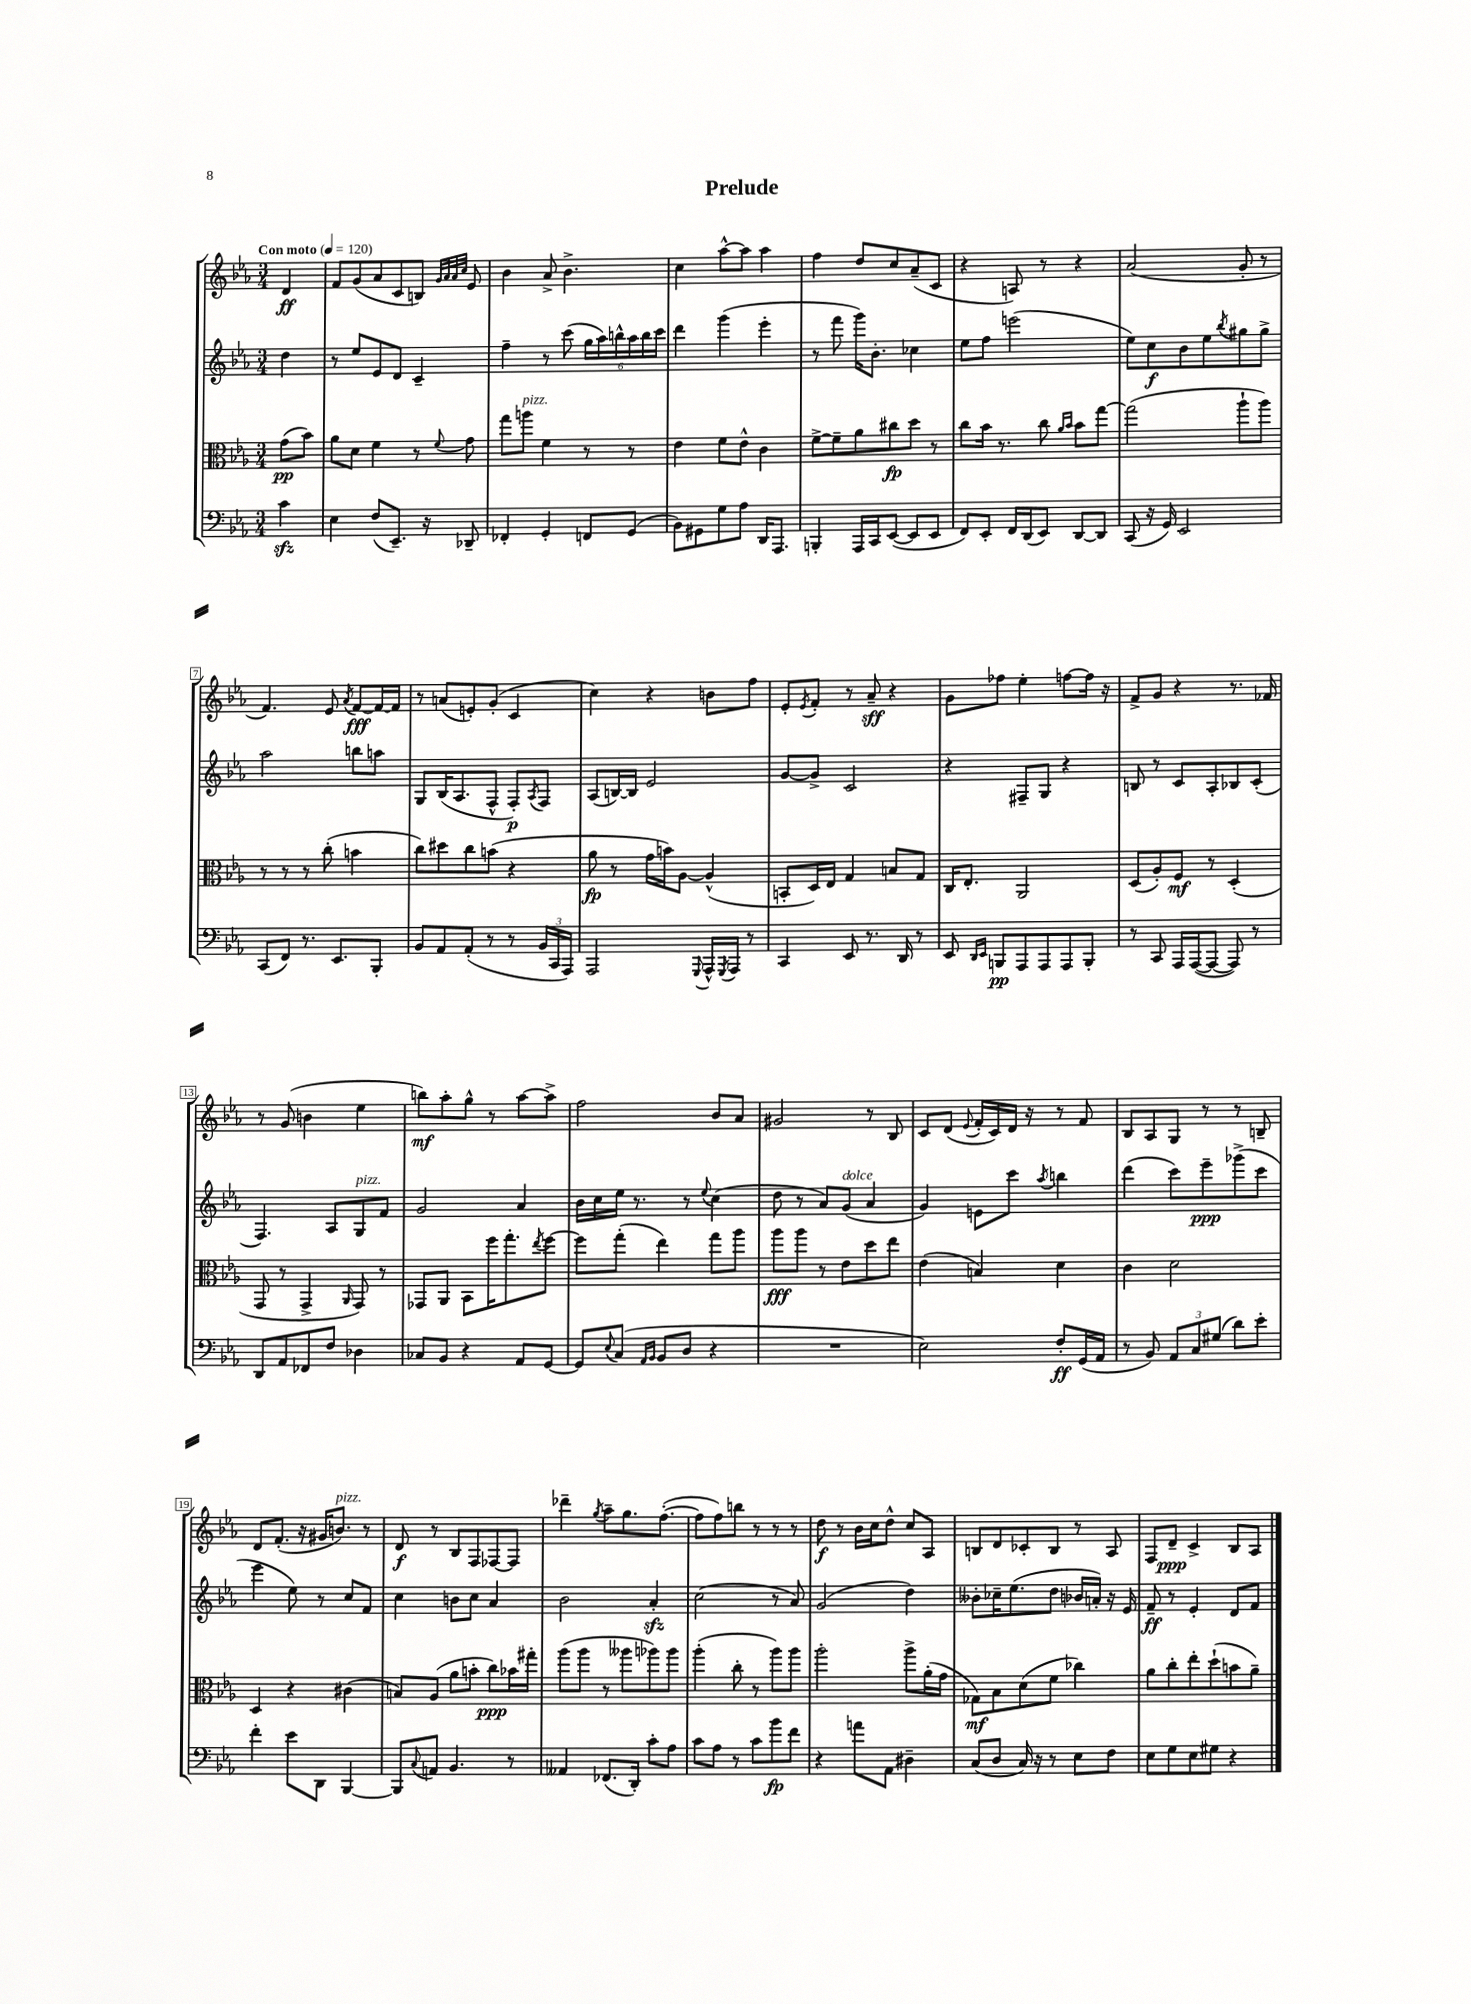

**kern	**kern	**kern	**kern
*staff4	*staff3	*staff2	*staff1
*clefF4	*clefC3	*clefG2	*clefG2
*k[b-e-a-]	*k[b-e-a-]	*k[b-e-a-]	*k[b-e-a-]
*M3/4	*M3/4	*M3/4	*M3/4
*MM120	*MM120	*MM120	*MM120
4c\	(8g\L	4dd\	4d/
.	8b-\J)	.	.
=	=	=	=
4E-\	8a-\L	8r	8f/L
.	8d\J	8ee-/L	(8g/
(8F/L	4f\	8e-/	8a-/
8.EE-~/J)	.	8d/J	8c/
.	8r	4c~/	8B/J)
16r	.	.	.
.	.	.	32qqg/LLL
.	.	.	32qqa-/
.	.	.	32qqa-/
.	8qqf/	.	32qqcc/JJJ
8DD-~/	8g\	.	8e-/
=	=	=	=
4FF-'/	8gg\L	4ff~\	4b-\
.	8aa\J	.	.
4GG'/	4f\	8r	8a-^/
.	.	(8ccc\	4.b-^\
8FF/L	8r	24gg\LL	.
.	.	24aa-\)	.
.	.	24bb^^\	.
(8GG/J	8r	24aa-\	.
.	.	24bb\	.
.	.	24ccc\JJ	.
=	=	=	=
8BB-\L)	4e-\	4ddd\	4cc\
8GG#\	.	.	.
8G\	8f\L	(4ggg\	[8aa-^^\L
8A-\J	8e-^^\J	.	8aa-\]J
16DD/LK	4c\	4eee-'\	4aa-\
8.AAA-/J	.	.	.
=	=	=	=
4BBB'/	[8f^\L	8r	4ff\
.	8f~\]	8fff\	.
16AAA-/LL	8a-\	16ggg\LK)	8dd/L
16CC/J	.	8.b-'\J	.
([8EE-/J	8cc#\	.	8cc/
8EE-/]L	8dd\J	4cc-\	(8a-~/
8EE-/J	8r	.	8c/J
=	=	=	=
8FF/L)	8cc\L	8ee-\L	4r
8EE-'/J	16b-\Jk	8ff\J	.
.	8.r	.	.
16FF/LL	.	(2eee\	8A/)
(16DD/J	.	.	.
8EE-/J)	8cc\	.	8r
.	16qqa-/LL	.	.
.	16qqb-/JJ	.	.
[8DD/L	8b-\L	.	4r
8DD/]J	[8gg\J	.	.
=	=	=	=
(8CC/	(2gg\]	8ee-\L)	(2a-/
16r	.	8cc\	.
16GG/)	.	.	.
2EE-/	.	8b-\	.
.	.	8ee-\	.
.	.	8qbb-/	.
.	8aa-`\L	8gg#\	8g'/
.	8aa-\J)	8gg#^\J	8r
=	=	=	=
(8CC/L	8r	2aa-\	4.f/)
8FF/J)	8r	.	.
8.r	8r	.	.
.	(8cc'\	.	8e-/
8.EE-/L	.	.	.
.	.	.	8qa-/
.	4b\	8bb\L	[8f/L
8BBB-'/J	.	8aa\J	16f/_L
.	.	.	16f/]JJ
=	=	=	=
8BB-/L	8cc\L)	8G/L	8r
8AA-/	8dd#\	(16B-/K	(8a/L
.	.	8.A-/	.
(8AA-'/J	8cc\	.	8e'/)
8r	(8b\J	8F^^/J	(8g'/J
8r	4r	8F'/L)	4c/
.	.	8qA-/	.
24BB-/LL	.	8F/J	.
24CC/	.	.	.
24AAA-/JJ)	.	.	.
=	=	=	=
2AAA-/	8a-\	(8A-/L	4cc\)
.	8r	[16B/L)	.
.	.	16B/]JJ	.
.	16g\LL	2e-/	4r
.	16b\J)	.	.
.	[8A-\J	.	.
8qqGGG/	.	.	.
16AAA-^^/LL	(4A-^^/]	.	8b\L
8qGGG/	.	.	.
16AAA-/JJ	.	.	.
8r	.	.	8ff\J
=	=	=	=
4CC/	8BB'/L	[8g/L	8e-'/L
.	.	.	8qe-/
.	16D/L)	8g^/]J	8f'/J
.	16E-/JJ	.	.
8EE-/	4G/	2c/	8r
8.r	.	.	8a-~/
.	8B/L	.	4r
16DD/	.	.	.
8r	8G/J	.	.
=	=	=	=
8EE-/	16C/LK	4r	8g\L
.	8.E-'/J	.	.
16qqDD/LL	.	.	.
16qqEE-/JJ	.	.	.
8BBB/L	.	.	8ff-\J
8AAA-/	2AA-/	8F#~/L	4ee-'\
8AAA-/	.	8G/J	.
8AAA-/	.	4r	[8ff\L
8BBB'/J	.	.	16ff\]Jk
.	.	.	16r
=	=	=	=
8r	(8D/L	8B/	8f^/L
8CC/	8A-'/)	8r	8g/J
16AAA-/LL	8F/J	8c/L	4r
([16AAA-/J	.	.	.
8AAA-/_J	8r	8A-'/	.
8AAA-/])	(4D'/	8B-/	8.r
8r	.	(8c'/J	.
.	.	.	16f-/
=	=	=	=
8DD/L	8GG/	4.F/)	8r
8AA-/	8r	.	(8g/
8FF-/	4GG^/	.	4b\
8F/J	.	8A-/L	.
.	16qqAA-/	.	.
4D-\	8GG/)	8G/	4ee-\
.	8r	8f/J	.
=	=	=	=
8C-/L	8GG-/L	2g/	8bb\L)
8BB-/J	8AA-/J	.	8aa-'\
4r	8BB-\L	.	8gg^^\J
.	16ff\K	.	8r
.	8.gg'\	.	.
8AA-/L	.	4a-/	[8aa-\L
.	8qee-/	.	.
[8GG/J	[8ff\J	.	8aa-^\]J
=	=	=	=
8GG/]L	8ff\]L	16b-\LL	2ff\
.	.	16cc\	.
8qqE-/	.	.	.
(8C/J	(8gg'\J	16ee-\JJ	.
.	.	8.r	.
16qqAA-/LL	.	.	.
16qqBB-/JJ	.	.	.
8BB-/L	4ee-\)	.	.
8D/J	.	8r	.
.	.	8qqee-/	.
4r	8gg\L	(4cc\	8b-/L
.	8aa-\J	.	8a-/J
=	=	=	=
2.r	8aa-\L	8dd\	2g#/
.	8aa-\J	8r	.
.	8r	8a-/L)	.
.	8e-\L	(8g/J	.
.	8dd\	4a-/	8r
.	8ee-\J	.	8B-/
=	=	=	=
2E-\)	(4e-\	4g/)	8c/L
.	.	.	(8d/J
.	.	.	8qqe-/
.	4B/)	8e\L	16f'/LL
.	.	.	16c/)
.	.	8ccc\J	16d/JJ
.	.	.	16r
.	.	8qaa-/	.
8F'/L	4d\	4bb\	8r
(16GG/L	.	.	8f/
16AA-/JJ	.	.	.
=	=	=	=
8r	4c\	(4ddd\	8B-/L
8BB-/)	.	.	8A-/
12AA-/L	2d\	8ccc\L)	8G/J
12C/	.	.	.
.	.	8eee-~\	8r
(12G#/J	.	.	.
8d\L)	.	(8ggg-^\	8r
8e-'\J	.	8ccc\J	8B~/
=	=	=	=
4f'\	4D/	4eee-\	8d/L
.	.	.	(8.f'/J
8e-\L	4r	8ee-\)	.
.	.	.	16r
8DD\J	.	8r	16g#/LK
.	.	.	8.b/J)
[4BBB-/	(4c#\	8cc/L	.
.	.	8f/J	8r
=	=	=	=
8BBB-/]L	8B/L)	4cc\	8d/
8qqC/	.	.	.
8AA/J	(8A-/J	.	8r
4.BB-/	8a-\L	8b\L	8B-/L
.	8b'\J	8cc\J	8F/
.	8cc\L)	4a-/	[8F-/
8r	16b-\L	.	8F-/]J
.	16gg#'\JJ	.	.
=	=	=	=
4AA--/	(8aa-\L	2b-\	4ddd-~\
.	8aa-\J	.	.
.	.	.	8qgg/
(8.FF-/L	8r	.	8aa-~\L
.	8aa--\L	.	8.gg\
16DD'/Jk)	.	.	.
8c'\L	8aa-\)	4a-'/	.
.	.	.	([8.ff'\J
8A-\J	8aa-\J	.	.
=	=	=	=
8c\L	(4aa-'\	(2cc\	8ff\]L
8A-\J	.	.	8ff\)
8r	8cc'\	.	8bb\J
8c\L	8r	.	8r
8b-\	8aa-\L)	8r	8r
8f\J	8aa-\J	8a-/)	8r
=	=	=	=
4r	2aa-'\	(2g/	8dd\
.	.	.	8r
8a\L	.	.	16b-\LL
.	.	.	16cc\J
8AA-\J	.	.	8dd^^\J
4D#~\	8aa-^\L	4dd\)	8cc/L
.	(16a-'\L	.	8A-/J
.	16g\JJ	.	.
=	=	=	=
(8C/L	8G-\L)	8b--'\L	8B/L
8D/J	8B-\	16cc-~\K	8d/
.	.	(8.ee-\	.
16C/)	(8d\	.	8c-'/
16r	.	.	.
8r	8f\J	8dd\J	8B/J
8E-\L	4cc-\)	16b-/LL	8r
.	.	16a'/JJ)	.
8F\J	.	16r	8A-/
.	.	16e-/	.
=	=	=	=
8E-\L	8a-\L	8f~/	8F/L
8G\	8cc'\	8r	8d~/J
8E-\	8ee-'\	4e-'/	4c^/
8G#\J	(8dd`\	.	.
4r	8b\	8d/L	8B-/L
.	8a-~\J)	8f/J	8A-/J
==	==	==	==
*-	*-	*-	*-
